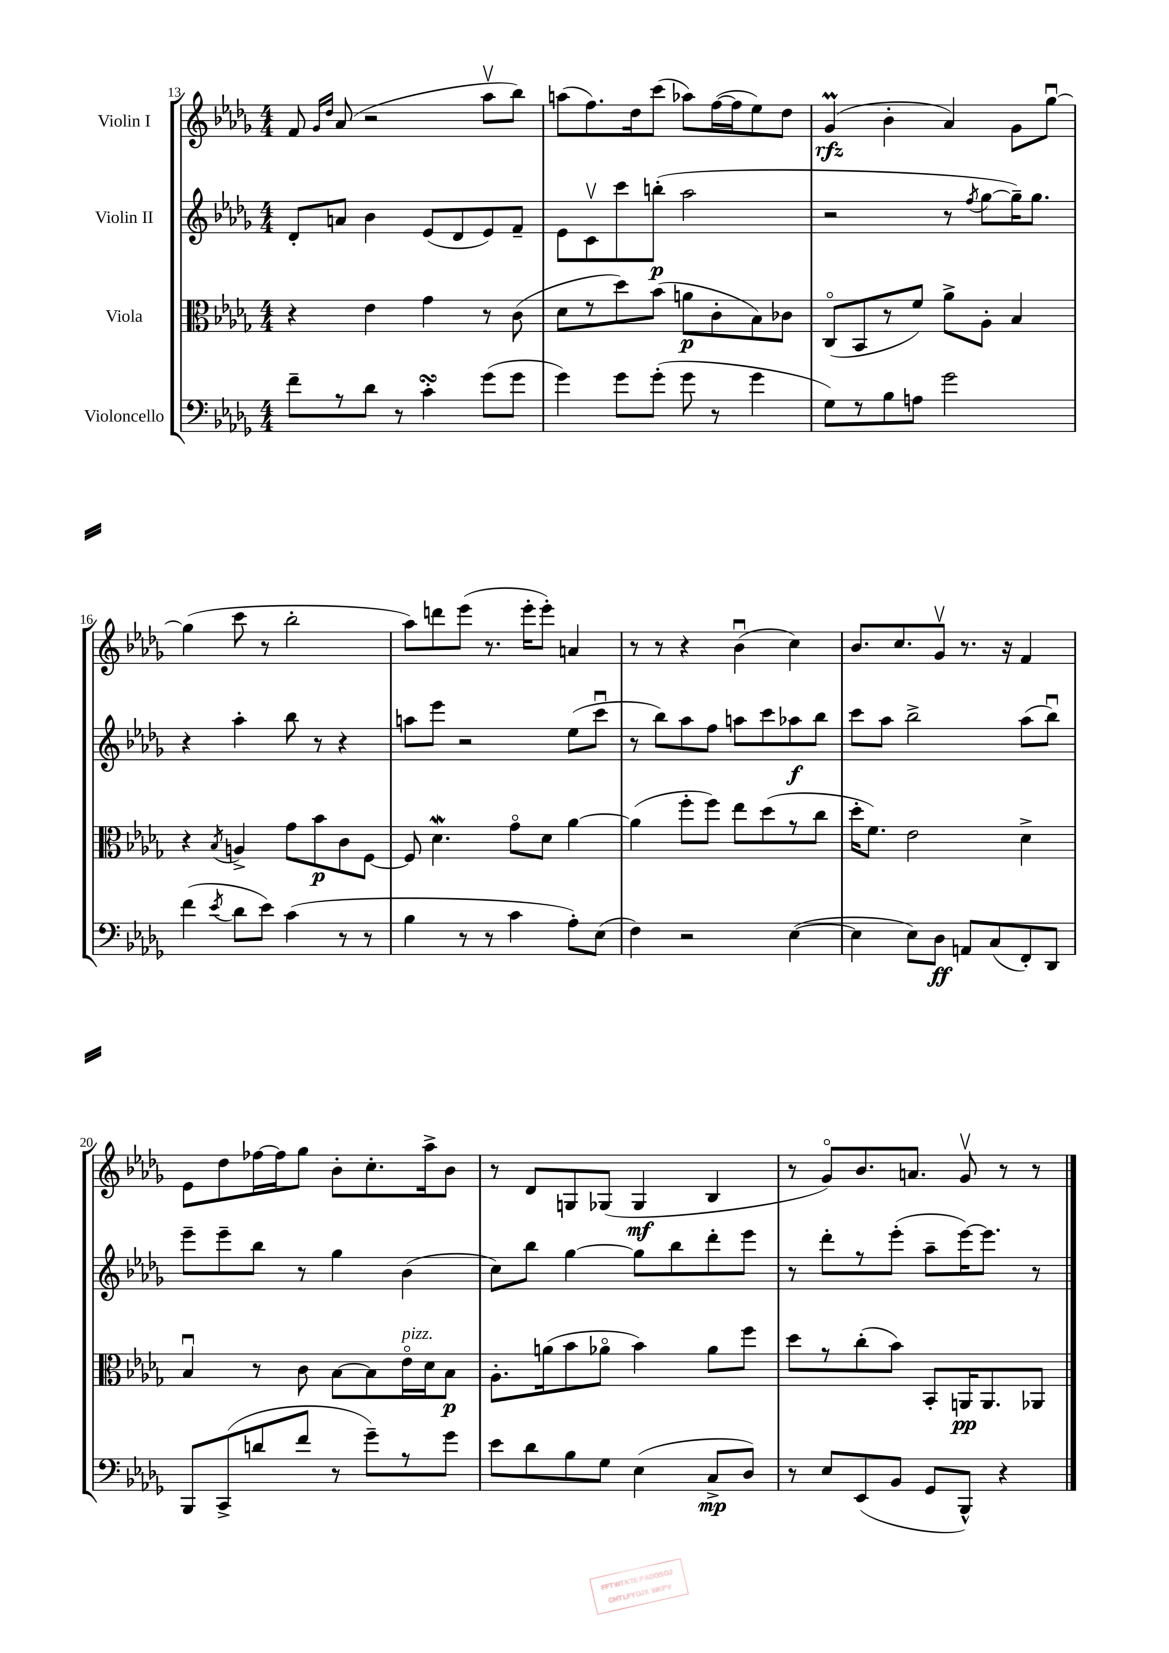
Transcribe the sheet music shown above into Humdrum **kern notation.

**kern	**kern	**kern	**kern
*staff4	*staff3	*staff2	*staff1
*clefF4	*clefC3	*clefG2	*clefG2
*k[b-e-a-d-g-]	*k[b-e-a-d-g-]	*k[b-e-a-d-g-]	*k[b-e-a-d-g-]
*M4/4	*M4/4	*M4/4	*M4/4
8f~	4r	8d-'	8f
.	.	.	16qqg-
.	.	.	16qqdd-
8r	.	8a	(8a-
8d-	4e-	4b-	2r
8r	.	.	.
4c'	4g-	(8e-	.
.	.	8d-	.
(8g-	8r	8e-)	8aa-v
8g-	(8c	8f~	8bb-)
=	=	=	=
4g-)	8d-	8e-	(8aa
.	8r	8cv	8.ff)
8g-	8dd-)	8ccc	.
.	.	.	16dd-
(8g-'	(8b-	(8bb'	(8ccc
8g-	8a	2aa-	8aa-)
8r	8c'	.	([16ff
.	.	.	16ff]
4g-	8B-)	.	8ee-)
.	8c-	.	8dd-
=	=	=	=
8G-)	(8Co	2r	(4g-
8r	8BB-	.	.
8B-	8r	.	4b-'
8A	8f)	.	.
2g-	8a-^	8r	4a-)
.	.	8qff	.
.	8A-'	[8gg-	.
.	4B-	16gg-~])	8g-
.	.	8.gg-	.
.	.	.	[8gg-u
=	=	=	=
(4f	4r	4r	(4gg-]
8qe-	8qB-	.	.
8d-	4A^	4aa-'	8ccc
8e-)	.	.	8r
(4c	8g-	8bb-	2bb-'
.	8b-	8r	.
8r	8c	4r	.
8r	[8F	.	.
=	=	=	=
4B-	8F]	8aa	8aa-)
.	4.d-	8eee-	8ddd
8r	.	2r	(8eee-
8r	.	.	8.r
4c	8g-o	.	.
.	.	.	16eee-'
.	8d-	.	8eee-')
8A-')	[4a-	(8ee-	4a
(8E-	.	8cccu	.
=	=	=	=
4F)	(4a-]	8r	8r
.	.	8bb-)	8r
2r	8ff'	8aa-	4r
.	8ff)	8ff	.
.	8ee-	8aa	(4b-u
.	(8dd-	8ccc	.
([4E-	8r	8aa-	4cc)
.	8cc	8bb-	.
=	=	=	=
4E-]	16dd-'	8ccc	8.b-
.	8.f)	.	.
.	.	8aa-	.
.	.	.	8.cc
8E-)	2e-	2bb-^	.
8D-	.	.	8g-v
8AA	.	.	8.r
(8C	.	.	.
.	.	.	16r
8FF')	4d-^	(8aa-	4f
8DD-	.	8bb-u)	.
=	=	=	=
8BBB-	4B-u	8eee-~	8e-
(8CC^	.	8eee-~	8dd-
8d	8r	8bb-	[16ff-
.	.	.	16ff-]
8f	8c	8r	8gg-
8r	[8B-	4gg-	8b-'
8g-~)	8B-]	.	8.cc'
8r	16e-o	(4b-	.
.	16d-	.	16aa-^
8g-	8B-	.	8b-
=	=	=	=
8e-	8.A-'	8cc)	8r
8d-	.	8bb-	8d-
.	(16a	.	.
8B-	8b-	[4gg-	8G
8G-	8a-o	.	(8G-
(4E-	4b-)	8gg-]	4G-
.	.	8bb-	.
8C^	8a-	8ddd-'	4B-
8D-)	8ff	8eee-	.
=	=	=	=
8r	8dd-	8r	8r
8E-	8r	8ddd-'	8g-o)
(8EE-	(8cc'	8r	8.b-
8BB-	8b-)	(8eee-'	.
.	.	.	8.a
8GG-	8BB-'	8aa-~	.
8BBB-^^)	16AA	[16eee-)	8g-v
.	8.AA	8.eee-]	.
4r	.	.	8r
.	8AA-	8r	8r
==	==	==	==
*-	*-	*-	*-
